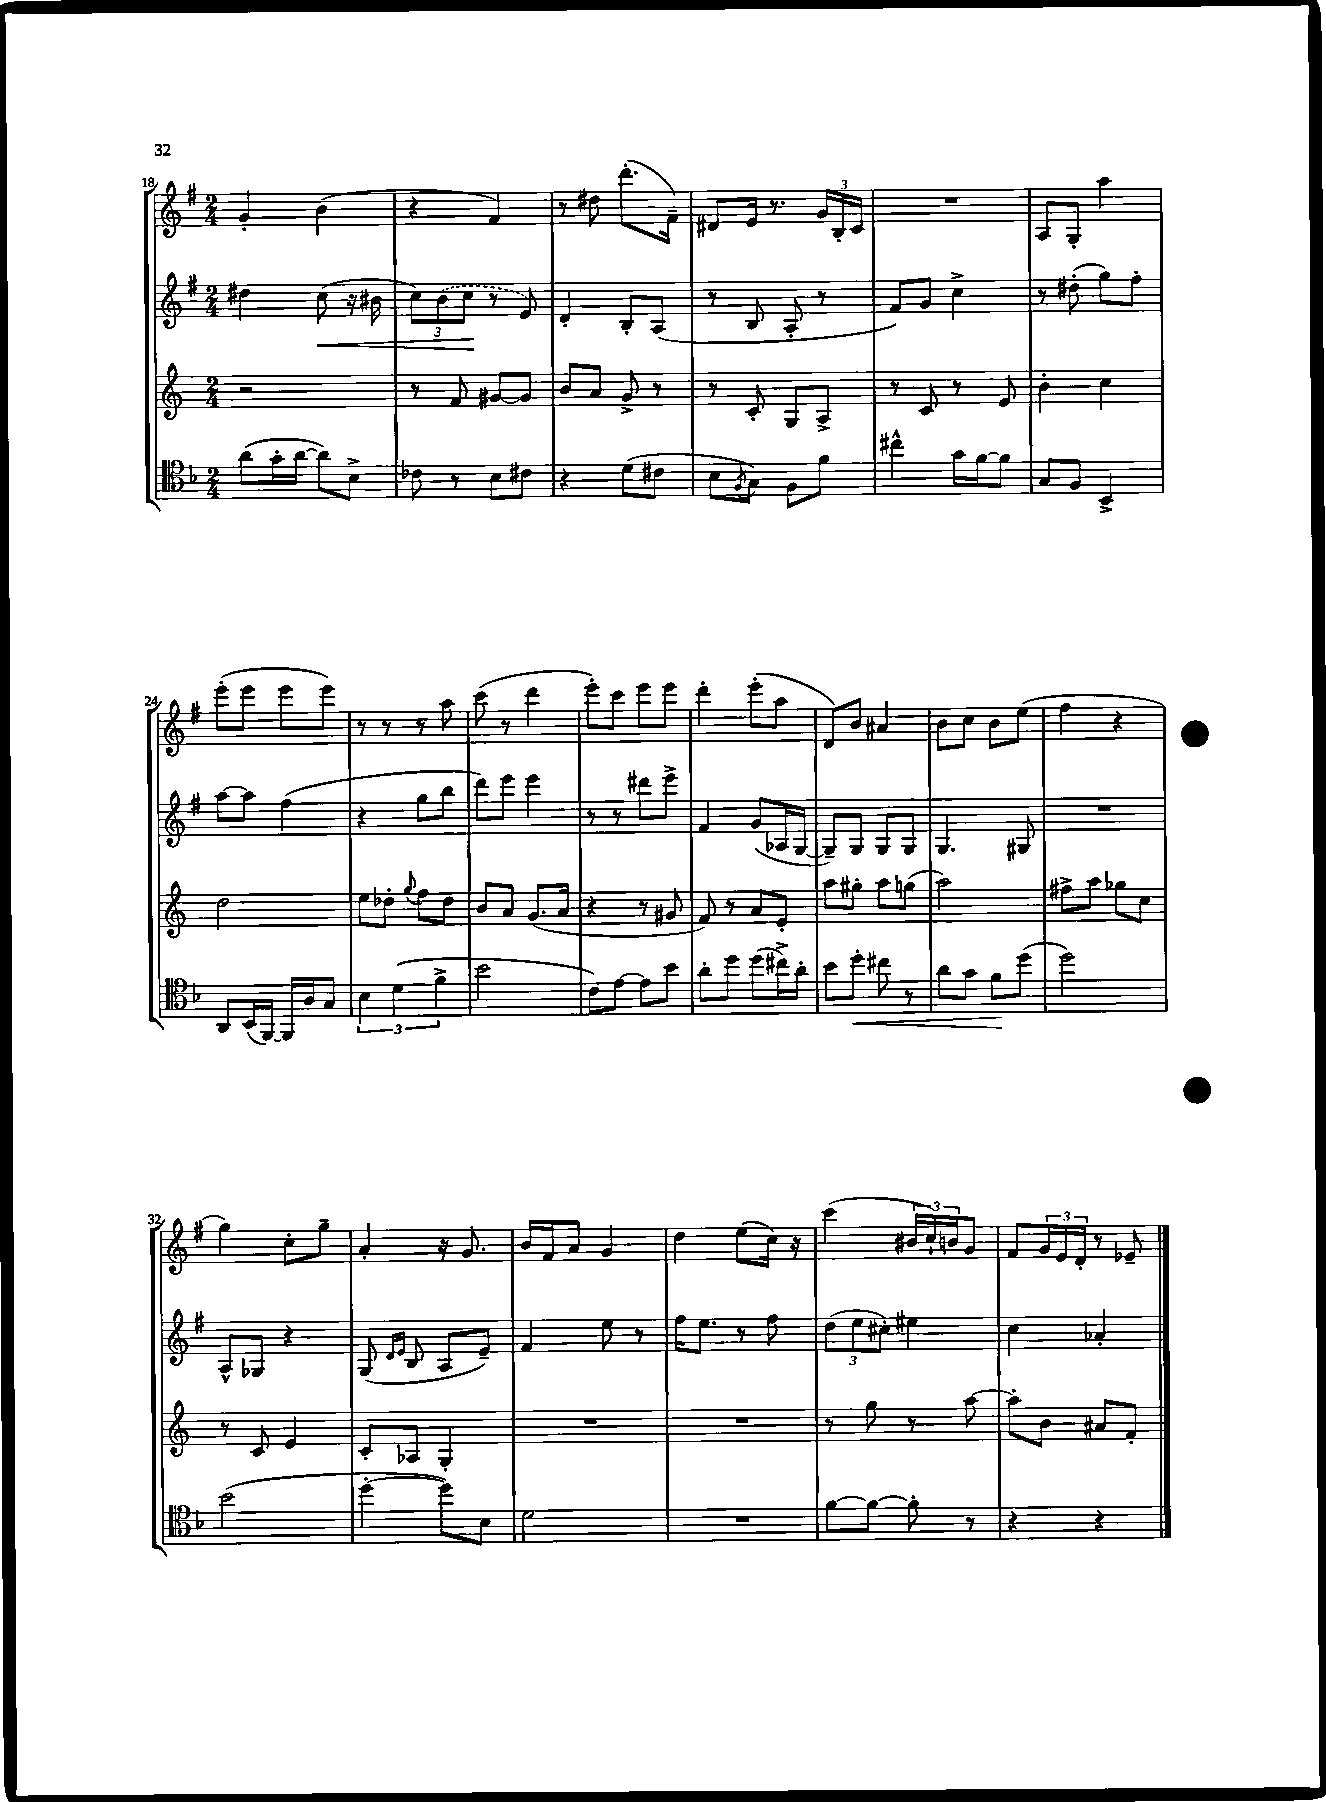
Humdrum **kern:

**kern	**dynam	**kern	**kern	**dynam	**kern
*part4	*part4	*part3	*part2	*part2	*part1
*staff4	*staff4	*staff3	*staff2	*staff2	*staff1
*clefC4	*	*clefG2	*clefG2	*	*clefG2
*k[b-]	*	*k[]	*k[f#]	*	*k[f#]
*M2/4	*	*M2/4	*M2/4	*	*M2/4
=18	=18	=18	=18	=18	=18
(8a\L	.	2r	4dd#X\	.	4g'/
16g'\L	.	.	.	.	.
[16a\JJ	.	.	.	.	.
!	!	!	!	!LO:HP:b	!
8a\L])	.	.	(8cc\	<	(4b\
8B-^\J	.	.	16r	.	.
.	.	.	16b#X\	.	.
=19	=19	=19	=19	=19	=19
8c-X\	.	8r	12cc\L)	.	4r
.	.	.	(12b\	.	.
8r	.	8f/	.	.	.
.	.	.	12cc\J	.	.
8B-\L	.	[8g#X/L	8r	[	4f#/)
8c#X\J	.	8g#/J]	8e/)	.	.
=20	=20	=20	=20	=20	=20
4r	.	8b/L	4d'/	.	8r
.	.	8a/J	.	.	8dd#X\
(8d\L	.	8g^/	8B'/L	.	(8.ddd'\L
8c#X\J	.	8r	(8A/J	.	.
.	.	.	.	.	16f#~\Jk)
=21	=21	=21	=21	=21	=21
8B-\L	.	8r	8r	.	8d#X/L
8qF/	.	.	.	.	.
8G\J)	.	8c'/	8B/	.	16e/Jk
.	.	.	.	.	8.r
8F\L	.	8G/L	8A'/	.	.
8f\J	.	8A^/J	8r	.	24g/LL
.	.	.	.	.	24B'/
.	.	.	.	.	24c/JJ
=22	=22	=22	=22	=22	=22
4cc#X^^\	.	8r	8f#/L)	.	2r
.	.	8c/	8g/J	.	.
16g\LL	.	8r	4cc^\	.	.
[16f\J	.	.	.	.	.
8f\J]	.	8e/	.	.	.
=23	=23	=23	=23	=23	=23
8G/L	.	4b'\	8r	.	8A/L
8F/J	.	.	(8dd#X'\	.	8G'/J
4BB-^/	.	4cc\	8gg\L)	.	4aa\
.	.	.	8ff#'\J	.	.
!!LO:LB:g=z
=24	=24	=24	=24	=24	=24
8AA/L	.	2dd\	[8aa\L	.	(8eee'\L
(16BB-/L	.	.	8aa\J]	.	8eee\J
[16FF/JJ)	.	.	.	.	.
16FF/LL]	.	.	(4ff#\	.	8eee\L
16A/J	.	.	.	.	.
8G/J	.	.	.	.	8eee\J)
=25	=25	=25	=25	=25	=25
6B-\	.	8ee\L	4r	.	8r
.	.	8dd-X'\J	.	.	8r
(6d\	.	.	.	.	.
.	.	8qqgg/	.	.	.
.	.	8ff\L	8gg\L	.	8r
6f^\	.	.	.	.	.
.	.	8dd-\J	8bb\J	.	8aa\
=26	=26	=26	=26	=26	=26
2b-\	.	8b/L	8ddd\L)	.	(8ccc\
.	.	8a/J	8eee\J	.	8r
.	.	(8.g/L	4eee\	.	4ddd\
.	.	16a/Jk	.	.	.
=27	=27	=27	=27	=27	=27
8c\L)	.	4r	8r	.	8eee'\L)
[8e\J	.	.	8r	.	8ccc\J
8e\L]	.	8r	8ddd#X\L	.	8eee\L
8b-\J	.	8g#X/	8eee^\J	.	8eee\J
=28	=28	=28	=28	=28	=28
8a'\L	.	8f/)	4f#/	.	4ddd'\
8dd\J	.	8r	.	.	.
(8dd\L	.	8a/L	(8g/L	.	(8eee'\L
16cc#X^\L)	.	8e'/J	16A-X/L	.	8aa\J
16a'\JJ	.	.	[16G/JJ	.	.
=29	=29	=29	=29	=29	=29
8b-\L	.	8aa\L	8G~/L])	.	8d/L)
!	!LO:HP:b	!	!	!	!
8dd'\J	<	8gg#X'\J	8G/J	.	8b/J
8cc#X\	.	8aa\L	8G/L	.	4a#X/
8r	.	(8ggn\J	8G/J	.	.
=30	=30	=30	=30	=30	=30
8a\L	.	2aa\)	4.G/	.	8b\L
8g\J	.	.	.	.	8cc\J
8f\L	.	.	.	.	8b\L
(8dd\J	[	.	8G#X/	.	(8ee\J
=31	=31	=31	=31	=31	=31
2dd\)	.	8ff#X^\L	2r	.	4ff#\
.	.	8aa\J	.	.	.
.	.	8gg-X\L	.	.	4r
.	.	8cc\J	.	.	.
!!LO:LB:g=z
=32	=32	=32	=32	=32	=32
(2b-\	.	8r	8A^^/L	.	4gg\)
.	.	8c/	8G-X/J	.	.
.	.	4e/	4r	.	8cc'\L
.	.	.	.	.	8gg~\J
=33	=33	=33	=33	=33	=33
[4dd'\	.	8c'/L	(8G/	.	4a'/
.	.	.	16qqd/LL	.	.
.	.	.	16qqe/JJ	.	.
.	.	8A-X/J	8B/	.	.
8dd\L])	.	4G'/	8A/L	.	16r
.	.	.	.	.	8.g/
8B-\J	.	.	8e~/J)	.	.
=34	=34	=34	=34	=34	=34
2d\	.	2r	4f#/	.	16b/LL
.	.	.	.	.	16f#/J
.	.	.	.	.	8a/J
.	.	.	8ee\	.	4g/
.	.	.	8r	.	.
=35	=35	=35	=35	=35	=35
2r	.	2r	16ff#\KL	.	4dd\
.	.	.	8.ee\J	.	.
.	.	.	8r	.	(8ee\L
.	.	.	8ff#\	.	16cc\Jk)
.	.	.	.	.	16r
=36	=36	=36	=36	=36	=36
[8f\L	.	8r	(12dd\L	.	(4ccc\
.	.	.	12ee\	.	.
8f\J_	.	8gg\	.	.	.
.	.	.	12cc#X'\J)	.	.
8f'\]	.	8r	4ee#X\	.	24b#X/LL
.	.	.	.	.	24cc`/)
.	.	.	.	.	24bn/J
8r	.	[8aa\	.	.	8g/J
=37	=37	=37	=37	=37	=37
4r	.	8aa'\L]	4cc\	.	8f#/L
.	.	8b\J	.	.	24g/L
.	.	.	.	.	24e/
.	.	.	.	.	24d'/JJ
4r	.	8a#X/L	4a-X'/	.	8r
.	.	8f'/J	.	.	8e-X~/
==	==	==	==	==	==
*-	*-	*-	*-	*-	*-
